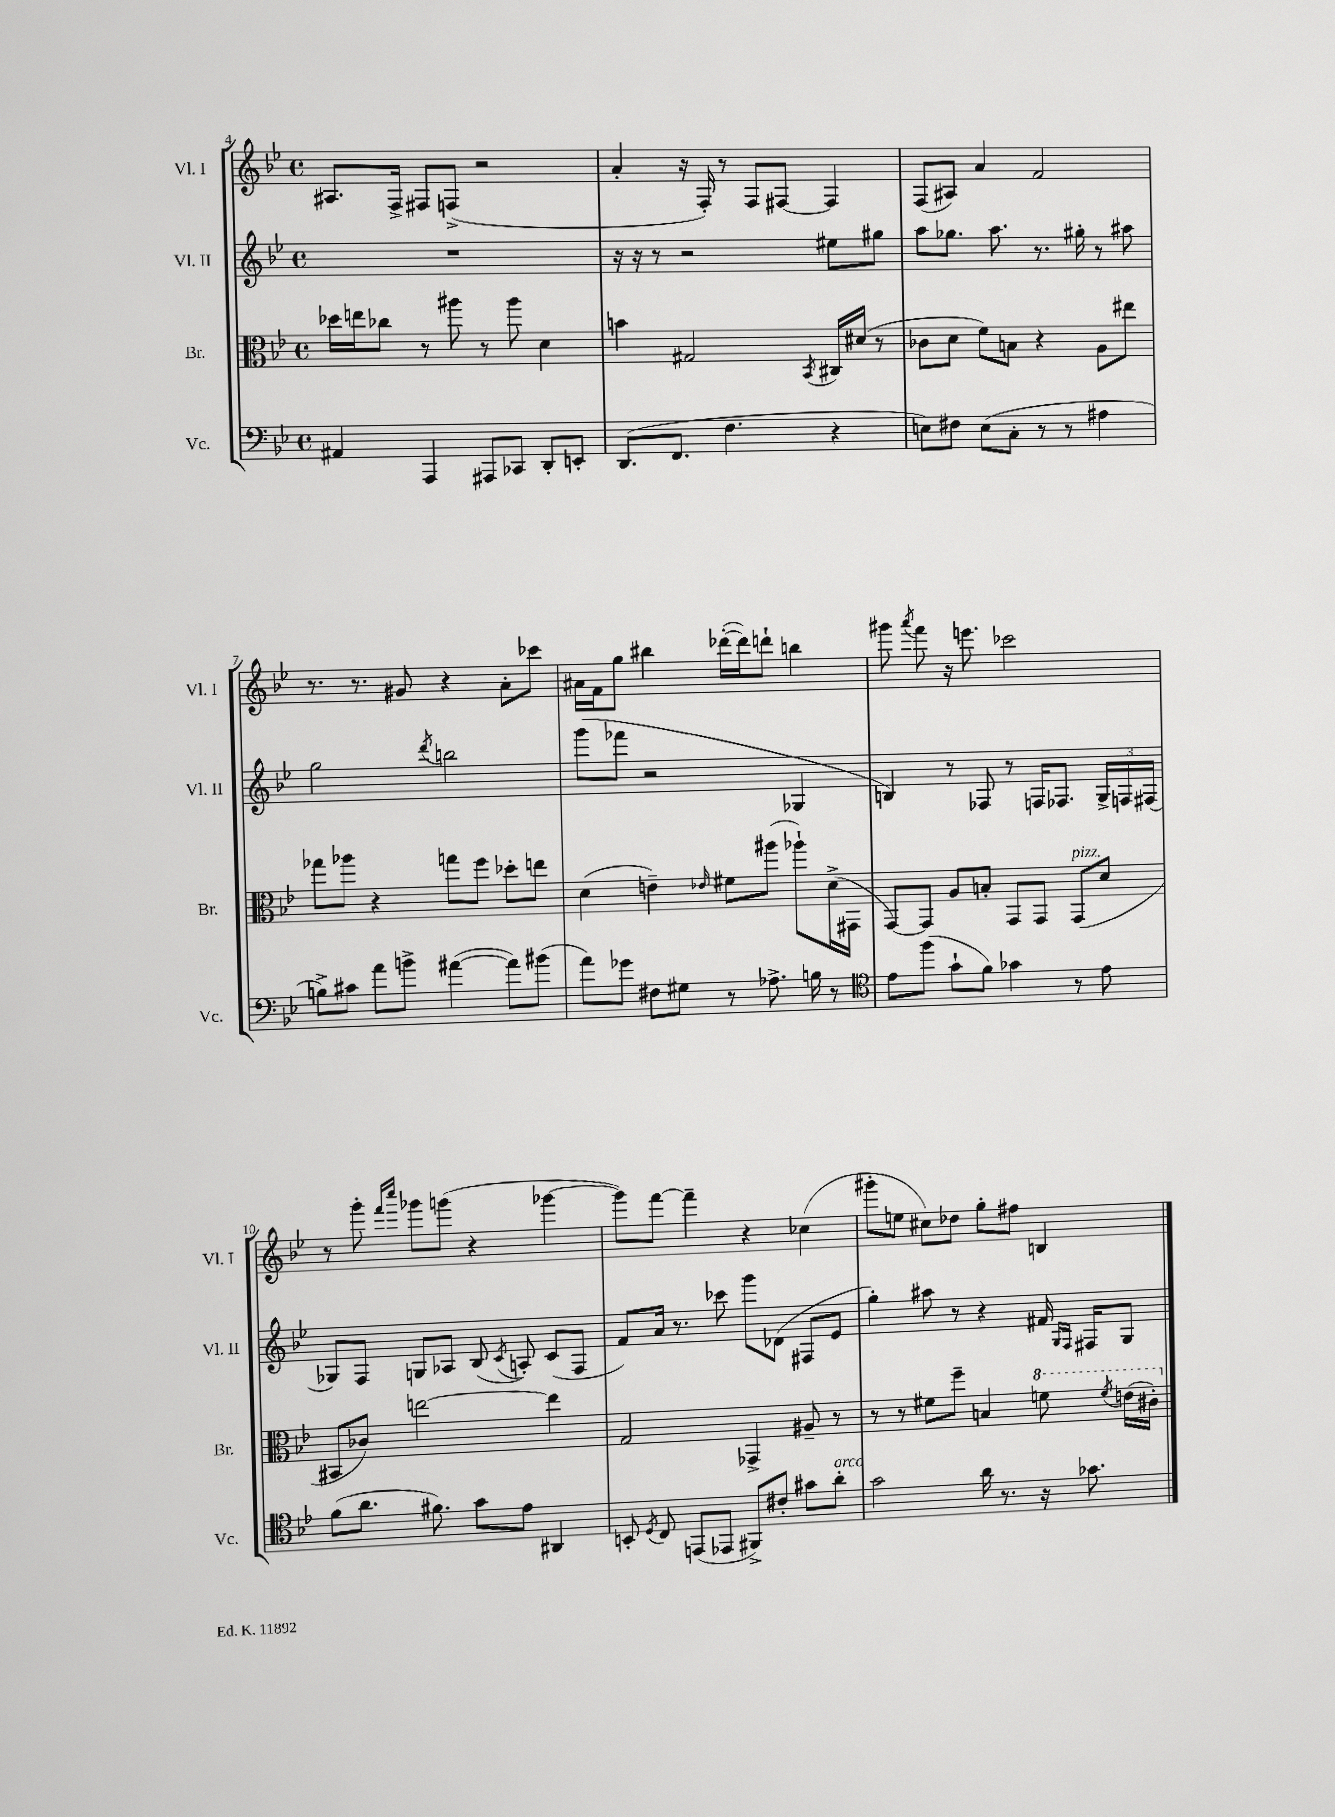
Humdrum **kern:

**kern	**kern	**kern	**kern
*part4	*part3	*part2	*part1
*staff4	*staff3	*staff2	*staff1
*I"Vc.	*I"Br.	*I"Vl. II	*I"Vl. I
*I'Vc.	*I'Br.	*I'Vl. II	*I'Vl. I
*clefF4	*clefC3	*clefG2	*clefG2
*k[b-e-]	*k[b-e-]	*k[b-e-]	*k[b-e-]
*M4/4	*M4/4	*M4/4	*M4/4
*met(c)	*met(c)	*met(c)	*met(c)
=4	=4	=4	=4
4AA#X/	16dd-X\LL	1r	8.A#X/L
.	16een\J	.	.
.	8cc-X\J	.	.
.	.	.	16F^/Jk
4AAA/	8r	.	8F#X/L
.	8aa#X\	.	(8Fn^/J
8AAA#X/L	8r	.	2r
8CC-X/J	8aa#\	.	.
8DD'/L	4d\	.	.
8EEn'/J	.	.	.
=5	=5	=5	=5
(8.DD/L	4bn\	16r	4a'/
.	.	16r	.
.	.	8r	.
8.FF/J	.	.	.
.	2G#X/	2r	16r
.	.	.	16F'/)
4.F\	.	.	8r
.	.	.	8F/L
.	.	.	[8F#X/J
.	8qBB-/	.	.
4r	16C#X/LL	8ee#X\L	4F#/]
.	(16d#X/JJ	.	.
.	8r	8gg#X\J	.
=6	=6	=6	=6
8En\L)	8c-X\L	8aa\L	(8F/L
8F#X\J	8d\J	8.gg-X\J	8A#X/J)
(8E\L	8f\L)	.	4a/
.	.	8.aa\	.
8C'\J	8Bn\J	.	.
8r	4r	8.r	2f/
8r	.	.	.
.	.	16gg#X'\	.
4A#X\	8A\L	8r	.
.	8ee#X\J	8aa#X\	.
!!LO:LB:g=z
=7	=7	=7	=7
8Bn^\L)	8gg-X\L	2gg\	8.r
8c#X\J	8aa-X\J	.	.
.	.	.	8.r
8a\L	4r	.	.
8bn^\J	.	.	8g#X/
.	.	8qddd/	.
([4a#X\	8ggn\L	2bbn\	4r
.	8ff\J	.	.
8a#\L])	8dd-X'\L	.	8a'\L
(8b#X\J	8een\J	.	8ccc-X\J
=8	=8	=8	=8
8a\L)	(4d\	(8ggg\L	16a#X\LL
.	.	.	16f\J
8g-X\J	.	8fff-X\J	8gg\J
8F#X\L	4en~\)	2r	4bb#X\
8G#X\J	.	.	.
.	16qqe-X/	.	.
8r	8f#X\L	.	([16ddd-X'\LL
.	.	.	16ddd-\J])
8.A-X^\	(8aa#X\J	.	8dddn`\J
.	8aa-X`\L)	4G-X/	4bbn\
16Bn\	.	.	.
8r	(16d^\L	.	.
.	16GG#X\JJ	.	.
=9	=9	=9	=9
*clefC4	*	*	*
8e-\L	[8GG/L)	4Bn/)	8ggg#X\
.	.	.	8qaaa/
(8ff\J	8GG/J]	.	8fff\
8g`\L	8A/L	8r	16r
.	.	.	8.eeen\
8f\J)	8Bn'/J	8F-X/	.
4g-X\	8GG/L	8r	2ccc-X\
.	8GG/J	16Fn/KL	.
.	.	8.F-X/J	.
!	!LO:TX:a:i:t=pizz.	!	!
8r	(8GG/L	.	.
8e-\	8d/J	24G^/LL	.
.	.	24Fn/	.
.	.	(24F#X/JJ	.
!!LO:LB:g=z
=10	=10	=10	=10
(8f\L	8BB#X/L	8G-X/L)	8r
8.a\J	8c-X/J)	8F/J	8ggg'\
.	.	.	16qqfff/LL
.	.	.	16qqcccc/JJ
.	[2een\	8Gn/L	8ggg-X\L
8.f#X\)	.	.	.
.	.	8A-X/J	(8gggn\J
8g\L	.	(8B-/	4r
.	.	8qc/	.
8e-\J	.	8An'/)	.
4AA#X/	4ee\]	(8c/L	[4ggg-X\
.	.	8F/J	.
=11	=11	=11	=11
8BBn'/	2G/	8f/L)	8ggg-\L])
8qD/	.	.	.
8C/	.	16a/Jk	[8fff\J
.	.	8.r	.
(8EEn/L	.	.	4fff~\]
8EE-X/J	.	8ccc-X\	.
8FF#X^/L)	4GG-X^/	8ggg\L	4r
8c#X'/J	.	(8d-X\J	.
8g#X\L	8A#X~/	8F#X/L	(4cc-X\
!LO:TX:a:i:t=arco	!	!	!
8a'\J	8r	8e-/J	.
=12	=12	=12	=12
2g\	8r	4gg'\)	8ggg#X'\L
.	8r	.	8een\J
.	8f#X\L	8aa#X\	8cc#X\L)
.	8ff~\J	8r	8dd-X\J
16a\	4Bn/	4r	8gg'\L
8.r	.	.	.
.	.	.	8ff#X\J
*	*8va	*	*
16r	8ffn\	16f#X/	4Bn/
.	.	16qqG/LL	.
.	.	16qqF/JJ	.
8.g-X\	.	16F#X/KL	.
.	8qff/	.	.
.	(16een\LL	8G/J	.
.	16cc#X'\JJ)	.	.
*	*X8va	*	*
==	==	==	==
*-	*-	*-	*-
